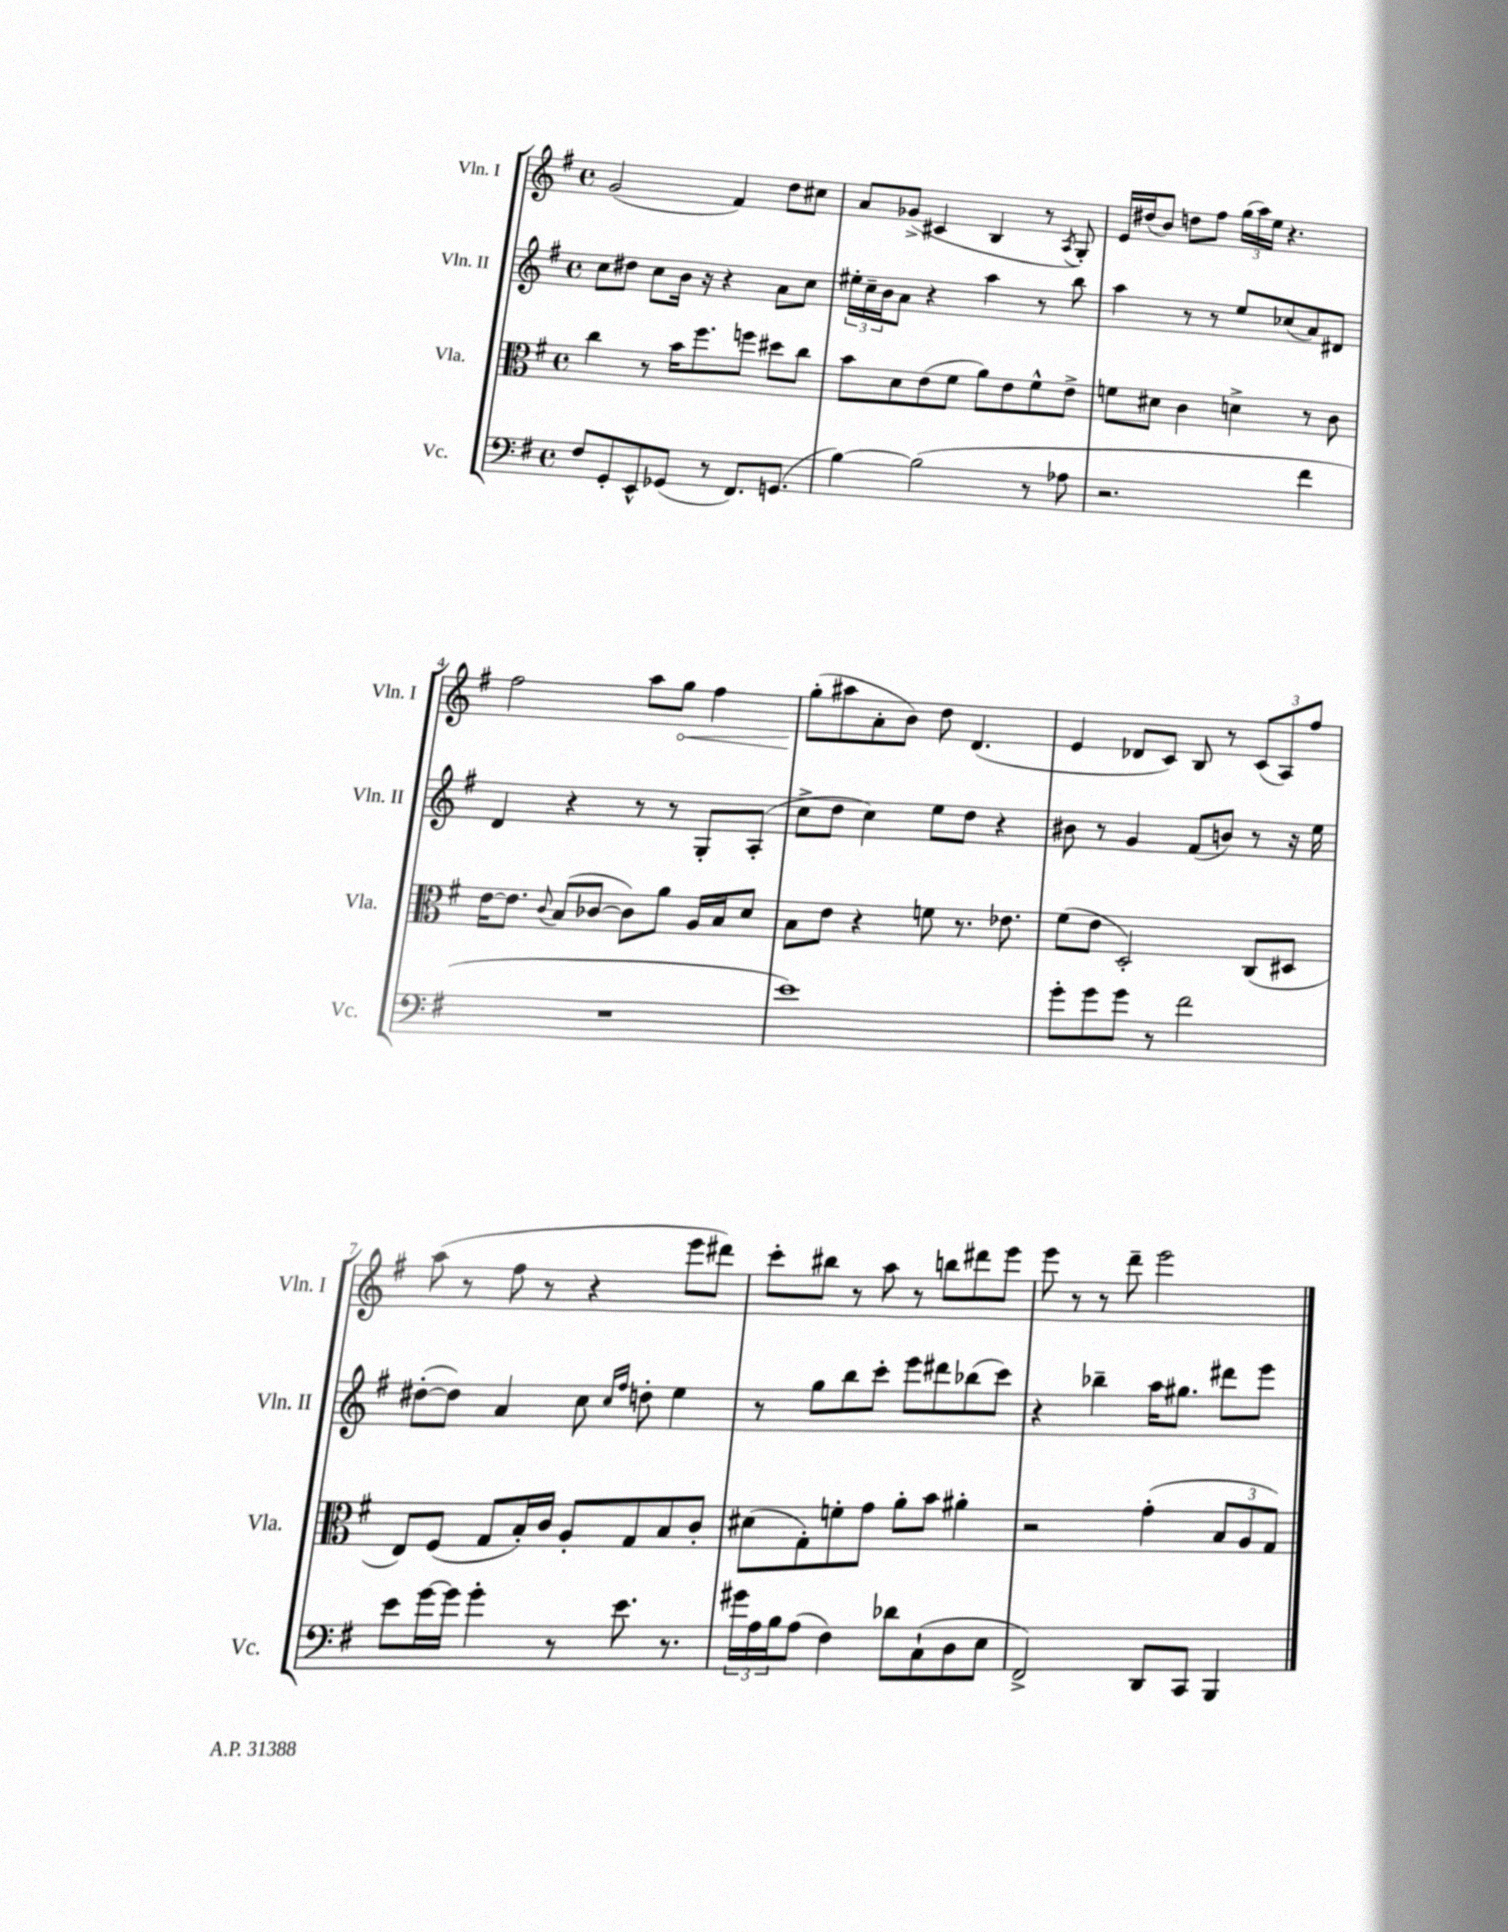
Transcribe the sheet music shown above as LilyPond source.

<<
\new StaffGroup <<
\new Staff = "s0" \with { instrumentName = "Vln. I" shortInstrumentName = "Vln. I" } {
    \clef treble \key g \major \defaultTimeSignature \time 4/4
    g'2( fis'4) d''8 cis''8 |
    a'8 ges'8->( cis'4 b4 r8 \acciaccatura { a8 } g8-.) |
    e'16 dis''16( b'8) d''8 fis''8 \tuplet 3/2 { g''16( a''16) e''16 } r4. |
    fis''2 a''8 \once \override Hairpin.circled-tip = ##t g''8\< fis''4 |
    g''8-.\!( ais''8 a'8-. b'8) d''8 d'4.( |
    e'4 des'8 c'8) b8 r8 \tuplet 3/2 { c'8( a8) fis''8 } |
    a''8( r8 fis''8 r8 r4 e'''8 dis'''8) |
    c'''8-. bis''8 r8 a''8 r8 b''8 dis'''8 e'''8 |
    e'''8 r8 r8 d'''8-- e'''2 \bar "|." |
}
\new Staff = "s1" \with { instrumentName = "Vln. II" shortInstrumentName = "Vln. II" } {
    \clef treble \key g \major \defaultTimeSignature \time 4/4
    c''8 dis''8 c''8 b'16 r16 r4 a'8 c''8 |
    \tuplet 3/2 { eis''16-. c''16-- b'16 } a'8 r4 a''4 r8 b''8 |
    a''4 r8 r8 e''8 ces''8( a'8) dis'8 |
    d'4 r4 r8 r8 g8-. a8-.( |
    c''8-> d''8 c''4) e''8 d''8 r4 |
    bis'8 r8 g'4 fis'8( b'8) r8 r16 e''16 |
    dis''8~-.( dis''8) a'4 c''8 \grace { c''16 fis''16 } d''8-. e''4 |
    r8 g''8 b''8 c'''8-. e'''8 dis'''8 bes''8( c'''8) |
    r4 bes''4-- a''16 gis''8. dis'''8 e'''8 \bar "|." |
}
\new Staff = "s2" \with { instrumentName = "Vla." shortInstrumentName = "Vla." } {
    \clef alto \key g \major \defaultTimeSignature \time 4/4
    c''4 r8 b'16 fis''8. f''8 dis''8 c''8 |
    b'8 d'8 e'8( fis'8 a'8) e'8 fis'8-^ e'8-> |
    f'8 dis'8 c'4 d'4-> r8 c'8 |
    e'16~ e'8. \appoggiatura { c'8 } b8( ces'8~ ces'8) a'8 a16 b16 d'8 |
    b8 e'8 r4 f'8 r8. ees'8. |
    fis'8( e'8 d2-.) c8( dis8 |
    e8) fis8( g8 b16-.) c'16 a8-. g8 b8 c'8-. |
    dis'8( g8-.) f'8-. g'8 a'8-. b'8 ais'4-. |
    r2 g'4-.( \tuplet 3/2 { b8 a8 g8) } \bar "|." |
}
\new Staff = "s3" \with { instrumentName = "Vc." shortInstrumentName = "Vc." } {
    \clef bass \key g \major \defaultTimeSignature \time 4/4
    fis8 g,8-. e,8-^ ges,8( r8 fis,8.) g,8.( |
    b4~) b2( r8 aes8 |
    r2. fis'4 |
    R1 |
    e'1) |
    g'8-. g'8 g'8 r8 fis'2 |
    e'8 g'16~ g'16 g'4-. r8 e'8. r8. |
    \tuplet 3/2 { gis'16 a16 b16 } a8( fis4) des'8 c8-!( d8 e8 |
    fis,2->) d,8 c,8 b,,4 \bar "|." |
}
>>
>>
